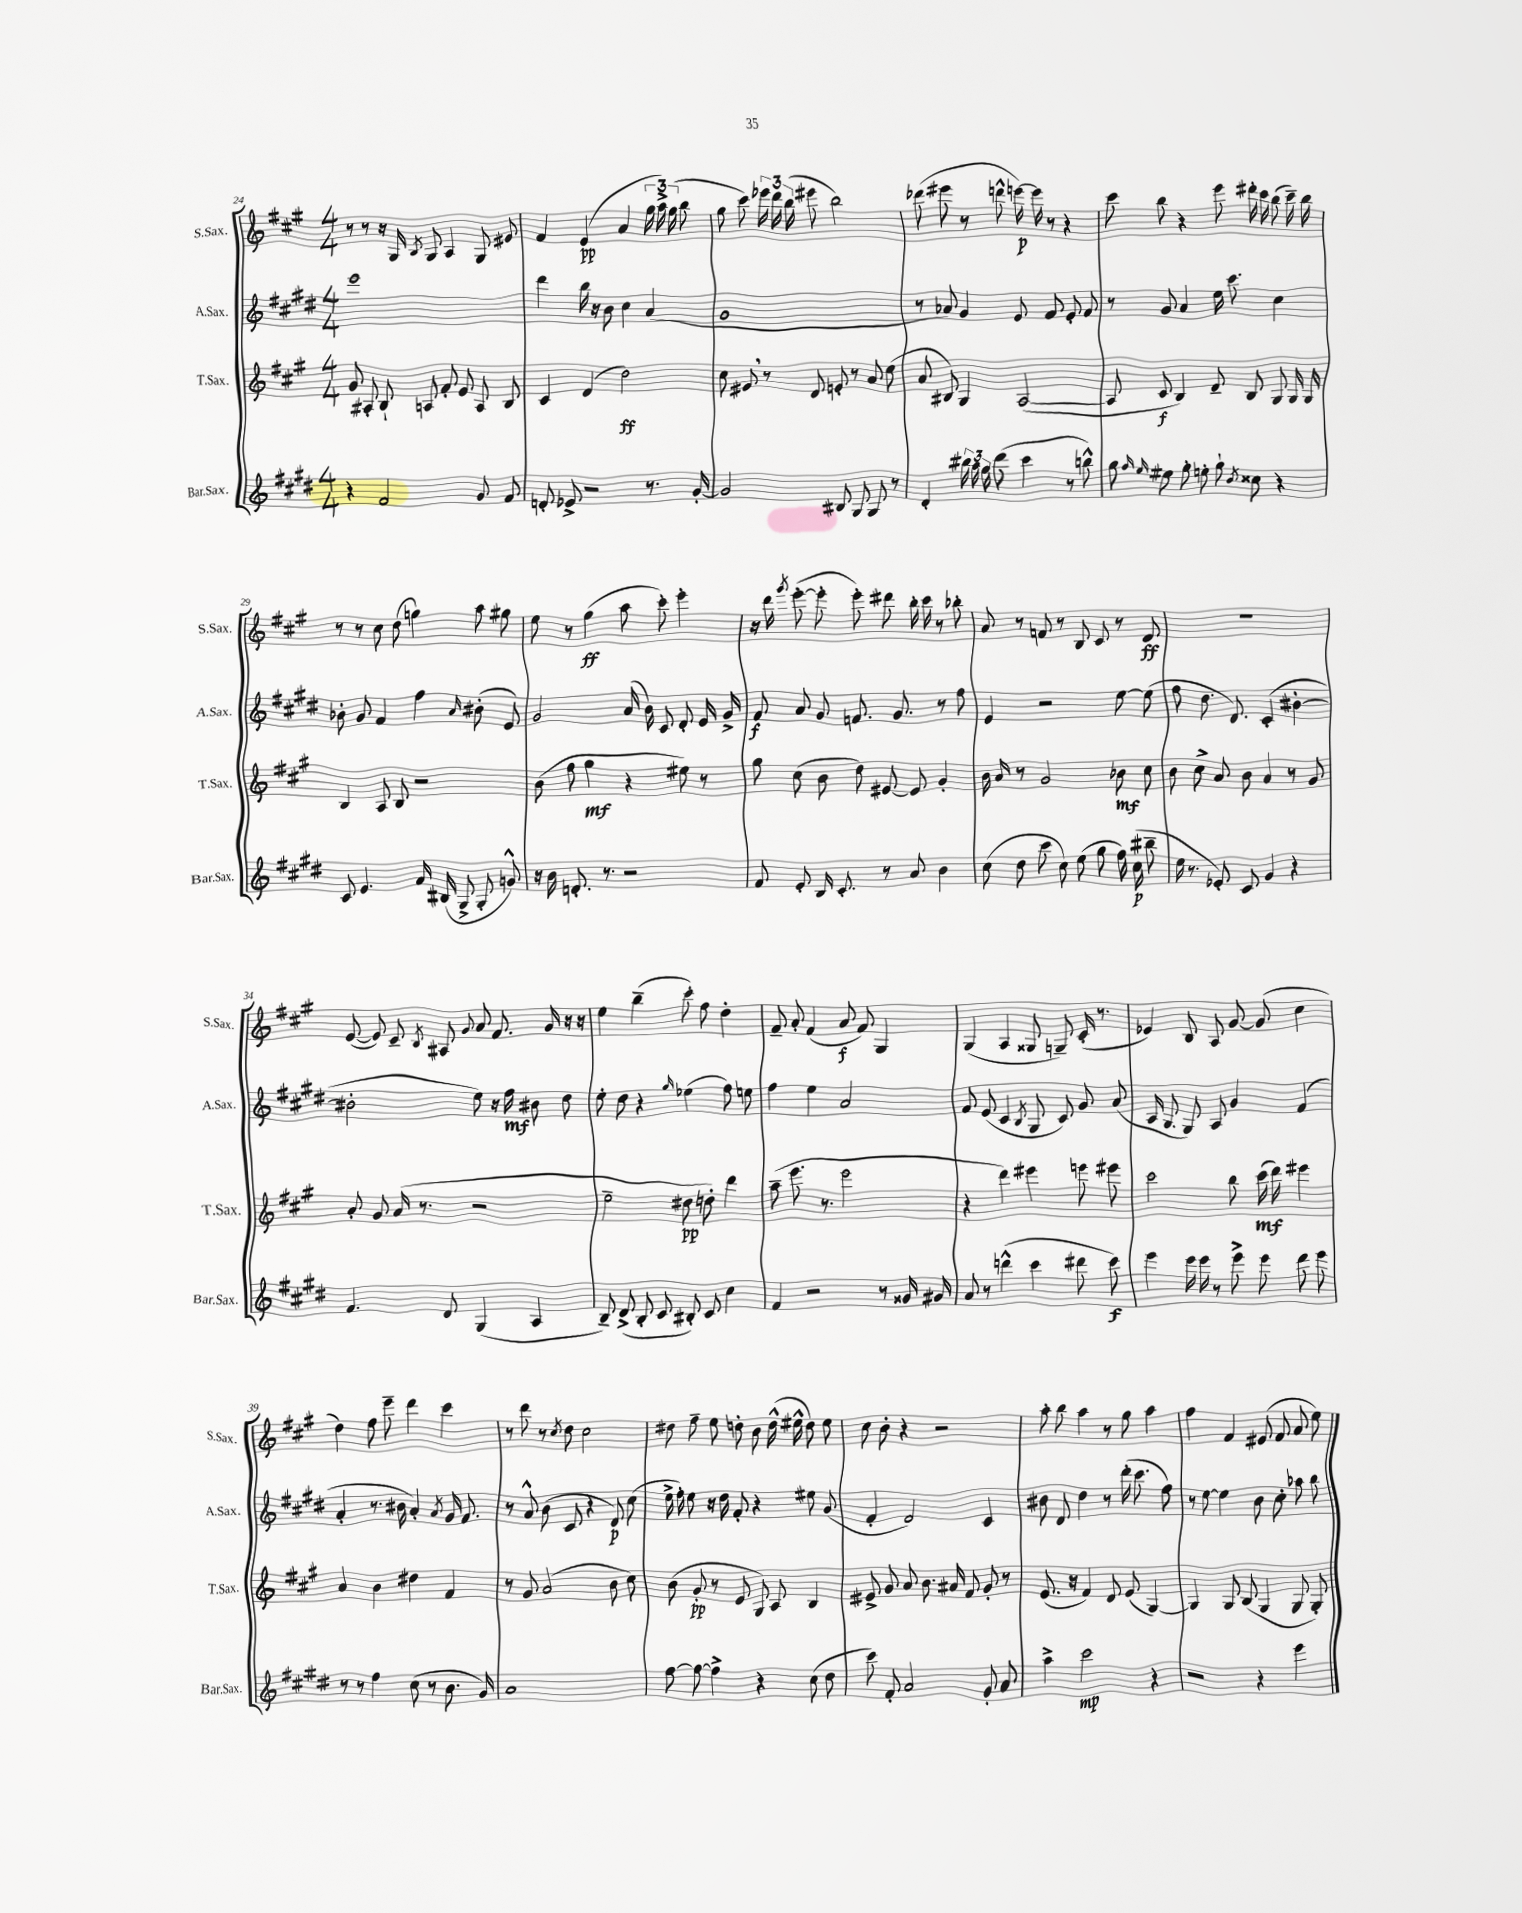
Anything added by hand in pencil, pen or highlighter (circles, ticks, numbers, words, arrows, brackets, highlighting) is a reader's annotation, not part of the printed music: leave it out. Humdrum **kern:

**kern	**kern	**kern	**kern
*staff4	*staff3	*staff2	*staff1
*clefG2	*clefG2	*clefG2	*clefG2
*k[f#c#g#d#]	*k[f#c#g#]	*k[f#c#g#d#]	*k[f#c#g#]
*M4/4	*M4/4	*M4/4	*M4/4
4r	8g#/	1eee	8r
.	8A#'/	.	8r
2f#/	8B`/	.	16r
.	.	.	16G#/
.	.	.	8qB/
.	8A/	.	8G#/
.	8f#'/	.	4A/
.	8e/	.	.
8g#/	8A/	.	8G#/
8f#/	8B/	.	8e#/
=	=	=	=
8d'/	4c#/	4ddd#\	4f#/
8e-^/	.	.	.
2r	(4d/	16bb\	(4e/
.	.	16r	.
.	.	8b\	.
.	2dd\)	4cc#\	4a/
8.r	.	(4a/	24gg#\
.	.	.	24aa^\)
.	.	.	(24gg#\
.	.	.	8bb\
[16g#'/	.	.	.
=	=	=	=
2g#/]	8cc#\	1g#	8gg#\
.	8e#/	.	8ccc#\)
.	8r	.	24eee-\
.	.	.	24ddd\
.	.	.	(24bb\
.	8d/	.	8eee#\
8B#/	8e'/	.	2bb\)
8G#/	8r	.	.
8G#/	8a/	.	.
8r	(8ee\	.	.
=	=	=	=
4d#'/	8a/	8r	(8ddd-\
.	8B#/)	8a-/)	8eee#\
24bb#\	4G#/	4g#/	8r
24aa\	.	.	.
24gg#\	.	.	.
(8ddd#\	.	.	8ddd^^\
4ccc#\	([2A/	8e/	[16eee\)
.	.	.	16eee\]
.	.	8f#/	8r
8r	.	8e'/	4r
8bb^^\)	.	8f#/	.
=	=	=	=
8gg#\	8A/]	8r	8ccc#\
16qqff#/	.	.	.
16qqee/	.	.	.
8ee#\	8c#/	8g#/	8bb\
8gg#'\	4B/)	4a/	4r
8ee'\	.	.	.
8gg#`\	8d~/	16ee\	8eee\
.	.	8.ccc#\	.
8qb/	.	.	.
8cc##\	8B/	.	16ddd#'\
.	.	.	16ccc#\
4r	8G#/	4cc#\	(8bb\
.	16G#/	.	16ccc#~\)
.	16G#/	.	16bb\
=	=	=	=
8c#/	4B/	8b-'\	8r
4.e/	.	8g#/	8r
.	8A/	4f#/	8cc#\
.	8B/	.	(8dd\
16f#/	2r	4ff#\	4gg\)
(16B#/	.	.	.
8G#^/	.	.	.
.	.	16qqa/	.
8G#'/	.	(8b#'\	8aa\
8g^^/)	.	8e/)	8gg#\
=	=	=	=
16r	(8b\	2g#/	8ee\
16b\	.	.	.
8.d'/	8ff#\	.	8r
.	4gg#\	.	(4gg#\
8.r	.	.	.
2r	4r	(16a/	8aa\
.	.	16b\)	.
.	.	8c#/	8ccc#'\)
.	8ee#\)	8d#'/	4eee'\
.	8r	16e/	.
.	.	16g#^/	.
=	=	=	=
8f#/	8gg#\	8f#/	16r
.	.	.	16ddd\
.	.	.	8qggg#/
8e'/	(8cc#\	8a/	([8eee'\
16B/	8b\	8g#/	8eee'\]
8.c#'/	.	.	.
.	8dd\)	8.f/	8eee'\)
8r	[8e#/	.	8ddd#\
.	.	8.g#/	.
8a/	8e#/]	.	16bb'\
.	.	.	16ccc#\
4b\	4g#'/	8r	8r
.	.	8ff#\	8bb-'\
=	=	=	=
(8cc#\	16b\	4e/	8a/
.	16a/	.	.
8dd#\	8r	.	8r
8ccc#\	2g#/	2r	8f/
8cc#\)	.	.	8r
(8ee\	.	.	8B/
8gg#\	.	.	8c#/
16ff#\)	8b-\	[8ee\	8r
(16cc#\	.	.	.
8bb#~\	8cc#\	(8ee\]	8d/
=	=	=	=
16ee\	8b\	8ff#\	1r
8.r	.	.	.
.	8cc#^\	8.dd#\	.
8e-'/)	8a/	.	.
.	.	8.d#/)	.
8c#/	8b\	.	.
4g#/	4a/	(4c#'/	.
4r	8r	[4b#'\	.
.	8g#/	.	.
=	=	=	=
4.f#/	8a'/	2b#'\]	([8e/
.	8g#/	.	8e/])
.	(16a/	.	8c#~/
.	8.r	.	.
.	.	.	8qB/
8d#/	.	.	8A#/
.	.	.	8qqg#/
(4G#/	2r	8ee\)	8a/
.	.	16r	8.f#/
.	.	16ff#\	.
4A/	.	8b#\	.
.	.	.	16g#/
.	.	8dd#\	16r
.	.	.	16r
=	=	=	=
8B~/)	2ee~\	8ee'\	4ee\
(8d#^/	.	8dd#\	.
8B'/	.	4r	(4bb~\
8c#/	.	.	.
.	.	16qqgg#/	.
8B#'/)	8dd#\	(4ee-\	8ccc#'\)
8c#/	8dd'\)	.	8ff#\
4cc#\	4ddd\	8ff#\)	4dd'\
.	.	8ee\	.
=	=	=	=
4f#/	(8aa~\	4ff#\	8f#~/
.	8.eee\	.	8a'/
2r	.	4ee\	(4f#/
.	8.r	.	.
.	2eee\	2a/	8a/
.	.	.	8f#/)
8r	.	.	4G#/
16g##/	.	.	.
16g#/	.	.	.
=	=	=	=
8a/	4r	8f#/	(4G#/
8r	.	(8e/	.
(4ddd^^\	4ddd\)	4c#/	4A/
.	.	8qB/	.
4ccc#\	4eee#\	8G#/	8G##/
.	.	8c#/)	8G~/)
8ddd#\	8eee\	8g#/	(16c#'/
.	.	.	8.r
8ccc#\)	8eee#\	(8a/	.
=	=	=	=
4eee\	2ccc#\	16A/	4e-/)
.	.	8.G#/	.
16eee\	.	8G#/)	8B/
16eee\	.	.	.
8r	.	8A/	8A/
8eee^\	8bb\	4g#/	[8g#/
8eee\	(16ccc#\	.	(8g#/]
.	16ddd\)	.	.
8ddd#\	4eee#\	(4f#/	4cc#\
8eee\	.	.	.
=	=	=	=
8r	4a/	4a'/	4dd\)
8r	.	.	.
4ff#\	4b\	8.r	8ff#\
.	.	.	8eee~\
.	.	16b#\	.
(8cc#\	4dd#\	4a'/)	4ddd\
8r	.	.	.
.	.	8qa/	.
8.b\	4f#/	16g#/	4ccc#\
.	.	8.f#/	.
16g#/)	.	.	.
=	=	=	=
1a	8r	8r	8r
.	8g#/	8a^^/	8ddd\
.	(2a/	(8b\	8r
.	.	.	8qcc#/
.	.	8c#/	8dd\
.	.	4r	2cc#\
.	8b\	8d#/)	.
.	8cc#\)	(8cc#\	.
=	=	=	=
[8ff#\	(8b\	16ee^\	8dd#\
.	.	16ff#'\)	.
8ff#\_	8g#'/	8ee\	8ff#~\
4ff#^\]	8r	16r	8ee\
.	.	16dd#\	.
.	8e/	8f#'/	8dd'\
4r	8G#/)	4r	8b\
.	8A/	.	(16dd^^\
.	.	.	16ee#^^\
(8cc#\	4B/	8ee#\	8dd\)
8dd#\	.	(8g#/	8ee#\
=	=	=	=
8ccc#\)	8e#^/	4f#'/	8cc#\
8f#'/	8g#/	.	8b'\
2a/	8a/	2d#/)	4r
.	8.b\	.	.
.	.	.	2r
.	16a#/	.	.
.	8f#/	.	.
8g#'/	8g#'/	4c#/	.
8a/	8r	.	.
=	=	=	=
4aa^\	(8.e/	8b#\	8aa'\
.	.	8d#/	8bb\
.	16r	.	.
2ccc#\	4f#/)	4dd#\	4aa\
.	8d/	8r	8r
.	(8e/	(16ddd#'\	8gg#\
.	.	8.ccc#\	.
4r	[4G#/)	.	4aa\
.	.	8ff#\)	.
=	=	=	=
2r	4G#/]	8r	4ff#\
.	.	[8ee\	.
.	8G#/	4ee\]	4f#/
.	(8B/	.	.
4r	4G#/	8b\	(8e#/
.	.	8cc#'\	8f#/
4eee\	8G#/	8aa-\	8a/
.	8G#'/)	8bb\	8ee\)
==	==	==	==
*-	*-	*-	*-
